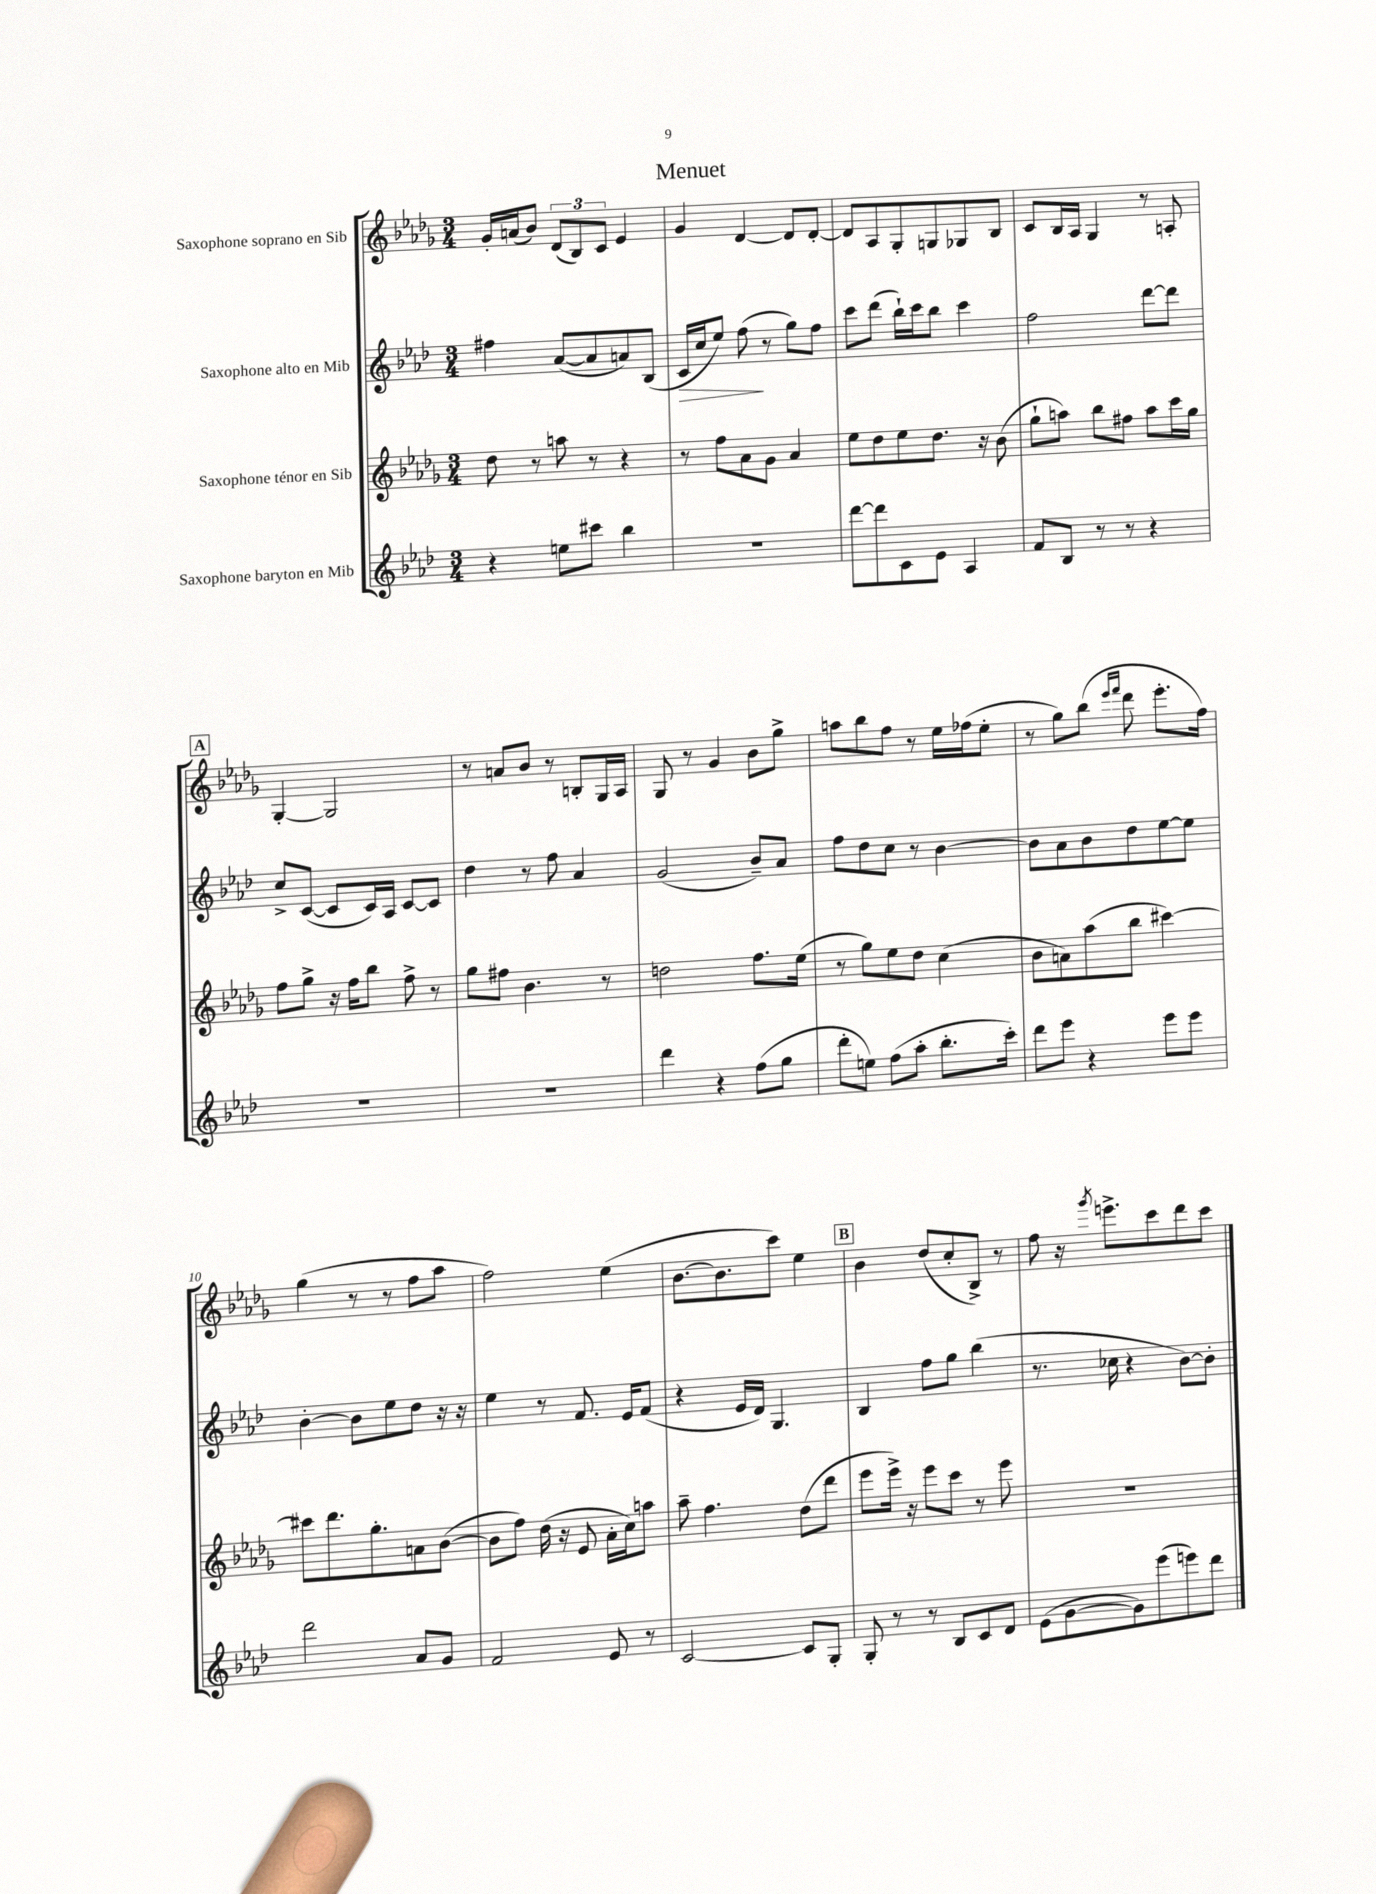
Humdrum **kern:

**kern	**kern	**kern	**dynam	**kern
*part4	*part3	*part2	*part2	*part1
*staff4	*staff3	*staff2	*staff2	*staff1
*I"Saxophone baryton en Mib	*I"Saxophone ténor en Sib	*I"Saxophone alto en Mib	*	*I"Saxophone soprano en Sib
*clefG2	*clefG2	*clefG2	*	*clefG2
*k[b-e-a-d-]	*k[b-e-a-d-g-]	*k[b-e-a-d-]	*	*k[b-e-a-d-g-]
*M3/4	*M3/4	*M3/4	*	*M3/4
=1	=1	=1	=1	=1
4r	8dd-\	4ff#X\	.	16g-'/LL
.	.	.	.	(16an/J
.	8r	.	.	8b-/J)
8een\L	8aan\	([8a-/L	.	(12d-/L
.	.	.	.	12B-/)
8ccc#X\J	8r	8a-/]	.	.
.	.	.	.	12c/J
4bb-\	4r	8an/)	.	4e-/
.	.	(8B-/J	.	.
=2	=2	=2	=2	=2
!	!	!	!LO:HP:b	!
2.r	8r	16c/LL	>	4g-/
.	.	16cc/J	.	.
.	8ff\L	8ee-/J)	.	.
.	8a-\	(8ff\	.	[4d-/
.	8g-\J	8r	]	.
.	4a-/	8gg\L)	.	8d-/L]
.	.	8ff\J	.	[8d-'/J
=3	=3	=3	=3	=3
[8ddd-\L	8ee-\L	8ccc\L	.	8d-/L]
8ddd-\]	8dd-\	(8ddd-\J	.	8A-/
8c\	8ee-\	16bb-`\LL)	.	8G-'/
.	.	16ccc\J	.	.
8e-\J	8.dd-\J	8bb-\J	.	8Gn/
4A-/	.	4ccc\	.	8G-X/
.	16r	.	.	.
.	(8b-\	.	.	8B-/J
=4	=4	=4	=4	=4
8f/L	8gg-`\L	2ff\	.	8c/L
8B-/J	8aan\J)	.	.	16B-/L
.	.	.	.	16A-/JJ
8r	8bb-\L	.	.	4G-/
8r	8ff#X\J	.	.	.
4r	8aa\L	[8ddd-\L	.	8r
.	16ccc\L	8ddd-\J]	.	8An'/
.	16gg-\JJ	.	.	.
!!LO:LB:g=z
!!LO:REH:place=s1:t=A
=5	=5	=5	=5	=5
2.r	8ff\L	8cc^/L	.	[4G-'/
.	8gg-^\J	([8c/J	.	.
.	16r	8c/L]	.	2G-/]
.	16ff\KL	.	.	.
.	8bb-\J	16c/L)	.	.
.	.	16A-/JJ	.	.
.	8ff^\	[8c/L	.	.
.	8r	8c/J]	.	.
=6	=6	=6	=6	=6
2.r	8gg-\L	4dd-\	.	8r
.	8ff#X\J	.	.	8an/L
.	4.b-\	8r	.	8b-/J
.	.	8ff\	.	8r
.	.	4a-/	.	8Bn'/L
.	8r	.	.	16G-/L
.	.	.	.	16A-/JJ
=7	=7	=7	=7	=7
4ddd-\	2ddn\	(2g/	.	8G-/
.	.	.	.	8r
4r	.	.	.	4g-/
(8ff\L	8.ff\L	8b-~/L)	.	8b-\L
8gg\J	.	8a-/J	.	8gg-^\J
.	(16ee-\Jk	.	.	.
=8	=8	=8	=8	=8
8ddd-'\L	8r	8ff\L	.	8aan\L
8een\J)	8gg-\L)	8dd-\	.	8bb-\
(8ff\L	8ee-\	8cc\J	.	8ff\J
8aa-'\J	8dd-\J	8r	.	8r
8.bb-'\L	(4cc\	[4b-\	.	16ee-\LL
.	.	.	.	(16ff-X\J
.	.	.	.	8ee-'\J
16ccc'\Jk)	.	.	.	.
=9	=9	=9	=9	=9
8ddd-\L	8b-\L	8b-\L]	.	8r
8eee-\J	8an\)	8a-\	.	8gg-\L)
4r	(8aa-\	8b-\	.	(8bb-\J
.	.	.	.	16qqeee-/LL
.	.	.	.	16qqfff/JJ
.	8bb-\J	8dd-\	.	8ddd-\
8eee-\L	[4ccc#X\)	[8ee-\	.	8.eee-'\L
8eee-\J	.	8ee-\J]	.	.
.	.	.	.	16ff\Jk)
!!LO:LB:g=z
=10	=10	=10	=10	=10
2ddd-\	8ccc#X\L]	[4b-'\	.	(4gg-\
.	8.ddd-\	.	.	.
.	.	8b-\L]	.	8r
.	8.gg-'\	.	.	.
.	.	8ee-\	.	8r
8a-/L	8an\	8dd-\J	.	8ff\L
8g/J	([8b-\J	16r	.	8aa-\J
.	.	16r	.	.
=11	=11	=11	=11	=11
2f/	8b-\L]	4ee-\	.	2ff\)
.	8ff\J)	.	.	.
.	(16dd-\	8r	.	.
.	16r	.	.	.
.	8e-/	8.f/	.	.
8e-/	16a-'\LL	.	.	(4ee-\
.	16cc\J)	16e-/KL	.	.
8r	8aan\J	(8f/J	.	.
=12	=12	=12	=12	=12
[2c/	8aa-~\	4r	.	[8.b-\L
.	4.ff\	.	.	.
.	.	.	.	8.b-\]
.	.	16e-/LL	.	.
.	.	16d-/JJ)	.	.
.	.	4.G/	.	8ccc\J)
8c/L]	(8dd-\L	.	.	4ee-\
8G'/J	8ddd-\J	.	.	.
!!LO:REH:place=s1:t=B
=13	=13	=13	=13	=13
8G'/	8eee-\L	4B-/	.	4b-\
8r	16eee-^\Jk)	.	.	.
.	16r	.	.	.
8r	8eee-\L	8ff\L	.	(8dd-/L
8B-/L	8ccc\J	8gg\J	.	8cc'/
8c/	8r	(4bb-\	.	8B-^/J)
8d-/J	8eee-\	.	.	8r
=14	=14	=14	=14	=14
(8e-\L	2.r	8.r	.	8ff\
[8g\	.	.	.	16r
.	.	.	.	8qggg-/
.	.	16cc-X\	.	8.eeen^\L
8g\])	.	4r	.	.
(8eee-\	.	.	.	8ccc\
8eeen\)	.	[8b-\L)	.	8ddd-\
8ddd-\J	.	8b-'\J]	.	8ccc\J
==	==	==	==	==
*-	*-	*-	*-	*-
